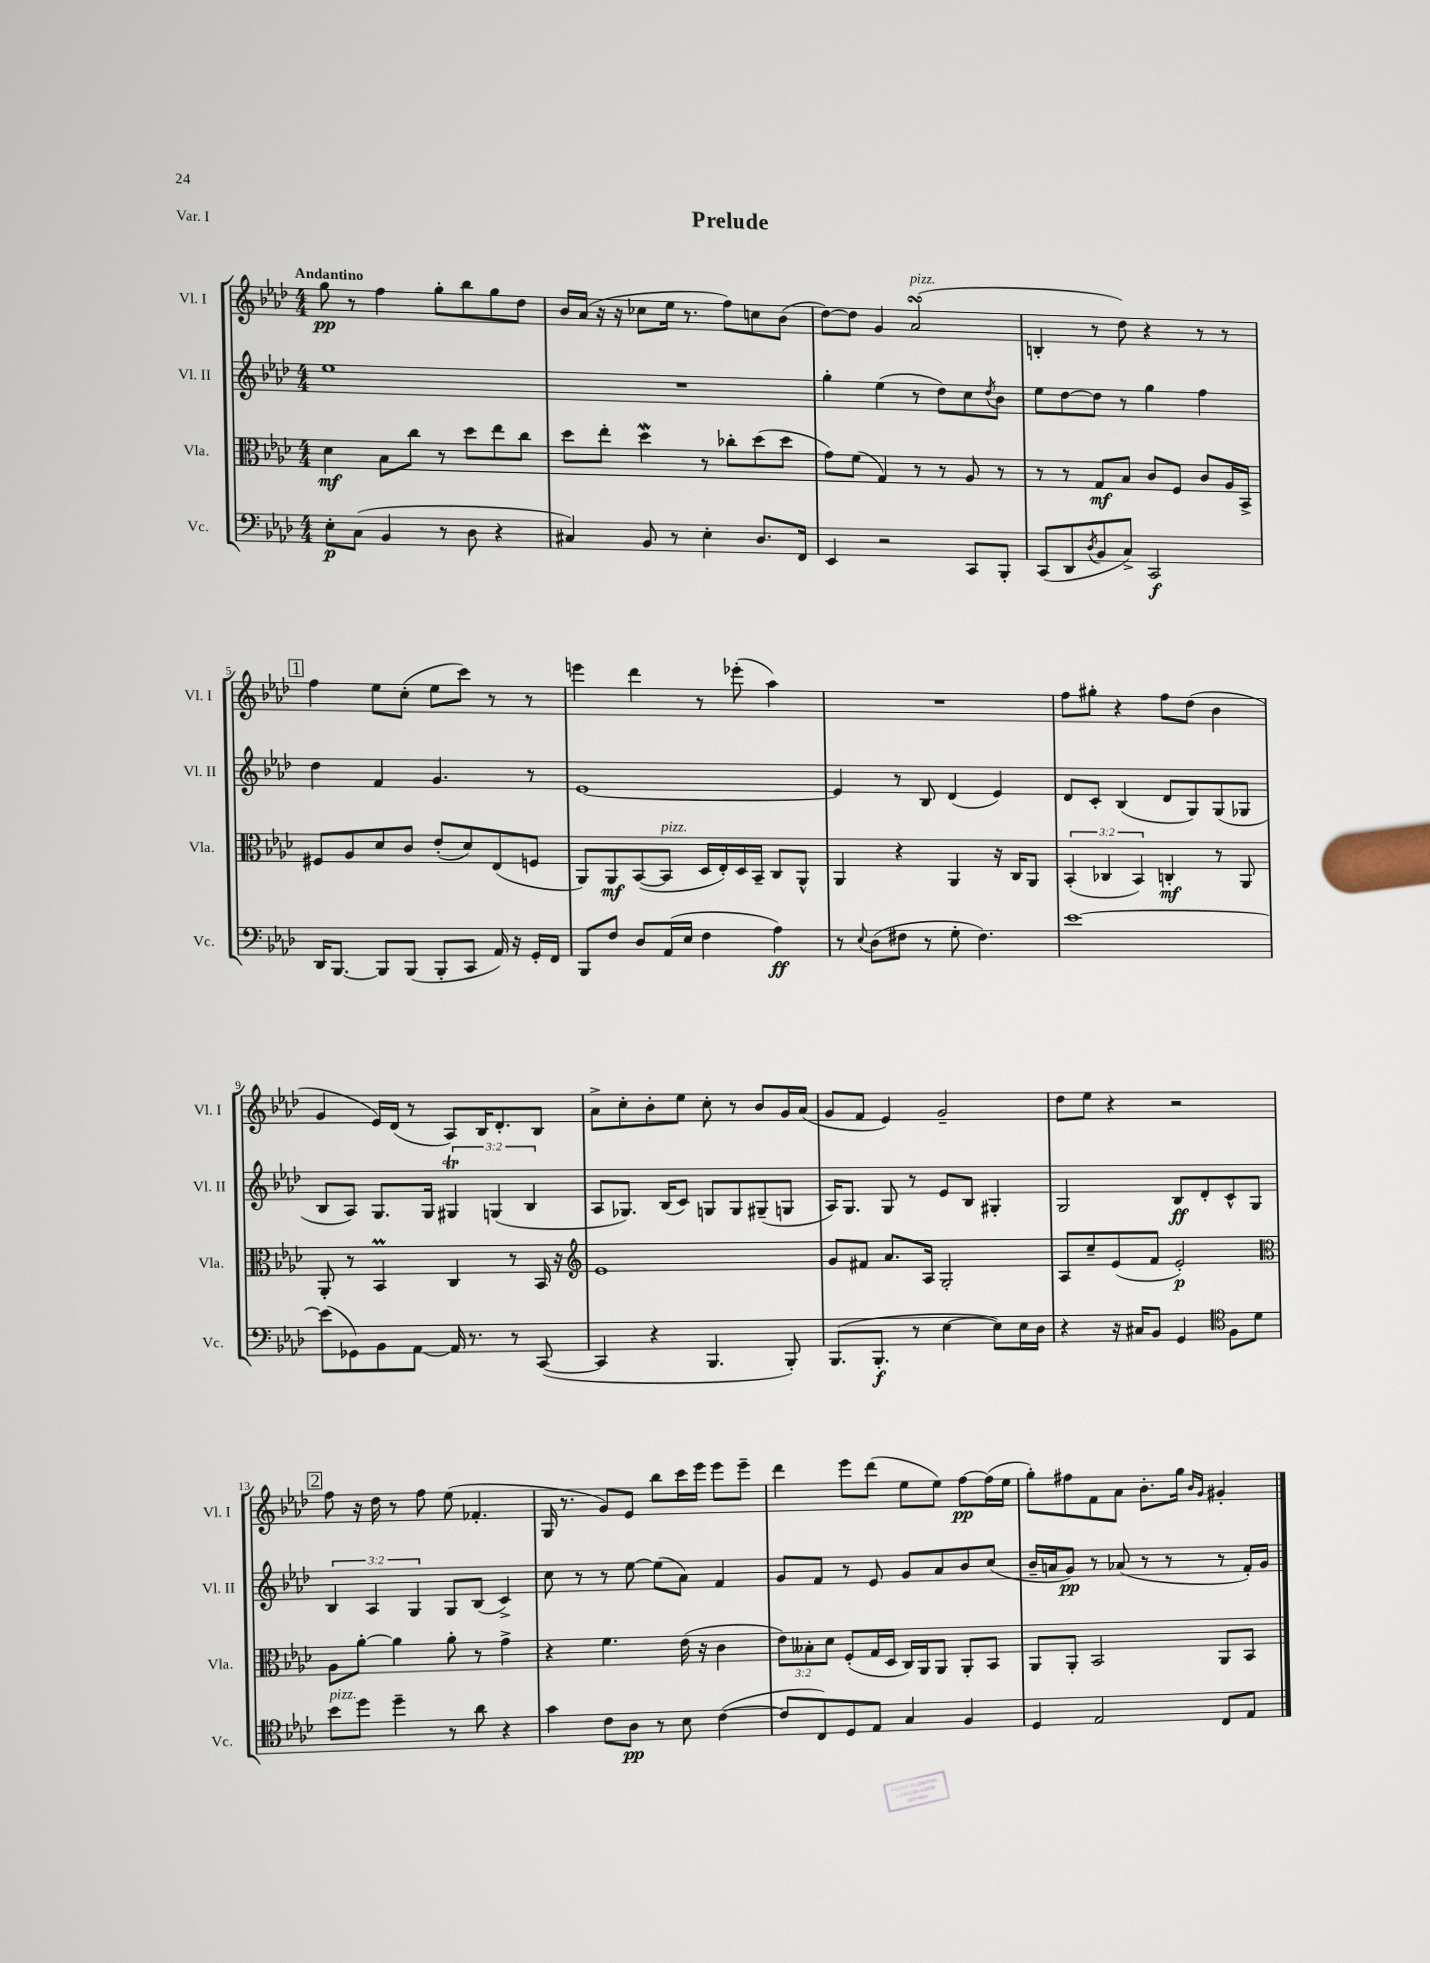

**kern	**kern	**kern	**kern
*staff4	*staff3	*staff2	*staff1
*clefF4	*clefC3	*clefG2	*clefG2
*k[b-e-a-d-]	*k[b-e-a-d-]	*k[b-e-a-d-]	*k[b-e-a-d-]
*M4/4	*M4/4	*M4/4	*M4/4
8E-'\L	4d-\	1ee-	8gg\
(8C\J	.	.	8r
4BB-/	8B-\L	.	4ff\
.	8cc\J	.	.
8r	8r	.	8gg'\L
8D-\	8dd-\L	.	8bb-\
4r	8ee-\	.	8gg\
.	8cc\J	.	8dd-\J
=	=	=	=
4C#/)	8dd-\L	1r	16b-/LL
.	.	.	(16a-/JJ
.	8ee-'\J	.	16r
.	.	.	16r
8BB-/	4dd-\	.	8cc-\L
8r	.	.	16ee-\Jk
.	.	.	8.r
4E-'\	8r	.	.
.	8cc-'\L	.	8ff\L)
8.D-/L	(8dd-\	.	8cc\
.	8dd-\J	.	(8b-\J
16FF/Jk	.	.	.
=	=	=	=
4EE-/	8g\L)	4gg'\	[8dd-\L)
.	(8f\J	.	8dd-\]J
2r	4G/)	(4ee-\	4g/
.	8r	8r	(2a-/
.	8r	8dd-\L)	.
8CC/L	8A-/	8cc\	.
.	.	8qdd-/	.
8BBB-'/J	8r	8b-\J	.
=	=	=	=
(8CC/L	8r	8ee-\L	4B'/
8DD-/	8r	[8dd-\	.
8qD-/	.	.	.
8BB-/	8G/L	8dd-\]J	8r
8C^/J)	8B-/J	8r	8dd-\)
2CC/	8c/L	4gg\	4r
.	8F/J	.	.
.	8c/L	4ff\	8r
.	16A-/L	.	8r
.	16BB-^/JJ	.	.
=	=	=	=
16DD-/LK	8F#/L	4dd-\	4ff\
[8.BBB-/J	.	.	.
.	8A-/	.	.
8BBB-/]L	8d-/	4f/	8ee-\L
(8BBB-/J	8c/J	.	(8cc'\J
8BBB-'/L	(8e-'/L	4.g/	8ee-\L
8CC/J	8d-/)	.	8ccc\J)
16AA-/)	(8E-/	.	8r
16r	.	.	.
16GG'/LL	8F/J	8r	8r
16FF/JJ	.	.	.
=	=	=	=
8BBB-/L	8AA-/L)	[1e-	4eee\
8F/J	8AA-/	.	.
8D-/L	([8BB-/	.	4ddd-\
(16AA-/L	8BB-/]J	.	.
16E-/JJ	.	.	.
4F\	16D-/LL	.	8r
.	16E-'/)	.	.
.	16D-/	.	(8eee-'\
.	16BB-~/JJ	.	.
4A-\)	8C/L	.	4aa-\)
.	8AA-^^/J	.	.
=	=	=	=
8r	4AA-/	4e-/]	1r
8qqE-/	.	.	.
(8D-\L	.	.	.
8F#\J	4r	8r	.
8r	.	8B-/	.
8G'\	4AA-/	(4d-/	.
4.F#\)	.	.	.
.	16r	4e-/)	.
.	16C/LK	.	.
.	8AA-/J	.	.
=	=	=	=
[1e-	(6BB-'/	8d-/L	8ff\L
.	.	8c'/J	8gg#'\J
.	6C-/	.	.
.	.	(4B-/	4r
.	6BB-/)	.	.
.	4C'/	8d-/L	8ff\L
.	.	8G/)	(8dd-\J
.	8r	(8G/	4b-\
.	8AA-/	8G-/J	.
=	=	=	=
(8e-\]L	8AA-'/	8B-/L	4g/
8GG-\)	8r	8A-/J)	.
8BB-\	4BB-/	8.G/L	16e-/LL)
.	.	.	(16d-/JJ
[8AA-\J	.	.	8r
.	.	16G/Jk	.
16AA-/]	4C/	6G#/	8A-/L)
8.r	.	.	.
.	.	.	16B-/K
.	.	(6G/	.
.	.	.	8.d-'/
8r	8r	.	.
.	.	6B-/	.
([8CC/	16BB-/	.	8B-/J
.	16r	.	.
=	=	=	=
*	*clefG2	*	*
4CC/]	1e-	8A-/L	8a-^\L
.	.	8.G-/J)	8cc'\
4r	.	.	8b-'\
.	.	(16B-/LK	.
.	.	8c/J)	8ee-\J
4.BBB-/	.	8G/L	8cc'\
.	.	8G/	8r
.	.	(8G#~/	8b-/L
8BBB-'/)	.	8G/J	16g/L
.	.	.	(16a-/JJ
=	=	=	=
(8.BBB-/L	8g/L	16A-/LK)	8g/L
.	.	8.G/J	.
.	8f#/J	.	8f/J
8.BBB-'/J	.	.	.
.	8.a-/L	8G/	4e-/)
8r	.	8r	.
.	16A-/Jk	.	.
[4E-\	2G'/	8e-/L	2g~/
.	.	8B-/J	.
8E-\]L)	.	4G#'/	.
16E-\L	.	.	.
16D-\JJ	.	.	.
=	=	=	=
4r	8A-/L	2G/	8dd-\L
.	8cc~/	.	8ee-\J
16r	(8e-/	.	4r
16C#/LK	.	.	.
8BB-/J	8f/J	.	.
4GG/	2e-'/)	8B-/L	2r
.	.	8d-'/	.
*clefC4	*	*	*
8F\L	.	8c^^/	.
8d-\J	.	8G/J	.
=	=	=	=
*	*clefC3	*	*
8b-\L	8A-\L	6B-/	8ff\
8dd-\J	[8a-'\J	.	16r
.	.	6A-/	.
.	.	.	16dd-\
4dd-~\	4a-\]	.	8r
.	.	6G/	.
.	.	.	8ff\
8r	8a-'\	8G/L	(8ee-\
8a-\	8r	(8B-/J	4.f-'/
4r	4g^\	4c^/)	.
=	=	=	=
4g\	4r	8cc\	16G/
.	.	.	8.r
.	.	8r	.
8c\L	4.f\	8r	8g/L)
8A-\J	.	[8ee-\	8e-/J
8r	.	(8ee-\]L	8bb-\L
8B-\	(16e-\	8a-\J)	16ccc\L
.	16r	.	16eee-\JJ
([4c\	4c\	4f/	8eee-\L
.	.	.	8eee-~\J
=	=	=	=
8c/]L	12e-\L)	8g/L	4ddd-\
.	12B--'\	.	.
8C/)	.	8f/J	.
.	12d-\J	.	.
8D-/	(8F'/L	8r	8eee-\L
8E-/J	16G/L	8e-/	(8ddd-\J
.	16D-/JJ	.	.
4G/	16C/LL)	8g/L	8ee-\L
.	16AA-/J	.	.
.	8AA-/J	8a-/	8ee-\J)
4F/	8AA-'/L	8b-/	[8ff\L
.	8BB-/J	(8cc/J	(16ff\]L
.	.	.	16ee-\JJ
=	=	=	=
4D-/	8AA-/L	16b-~/LL	8gg'\L)
.	.	16a/J	.
.	8AA-'/J	8g/J)	8ff#\
2E-/	2BB-/	8r	8f\
.	.	(8a-/	8a-\J
.	.	8r	8.b-'\L
.	.	8r	.
.	.	.	16gg\Jk
.	.	.	16qqb-/LL
.	.	.	16qqg/JJ
8C/L	8AA-/L	8r	4g#'/
8E-/J	8BB-/J	16f'/LL)	.
.	.	16g/JJ	.
==	==	==	==
*-	*-	*-	*-
